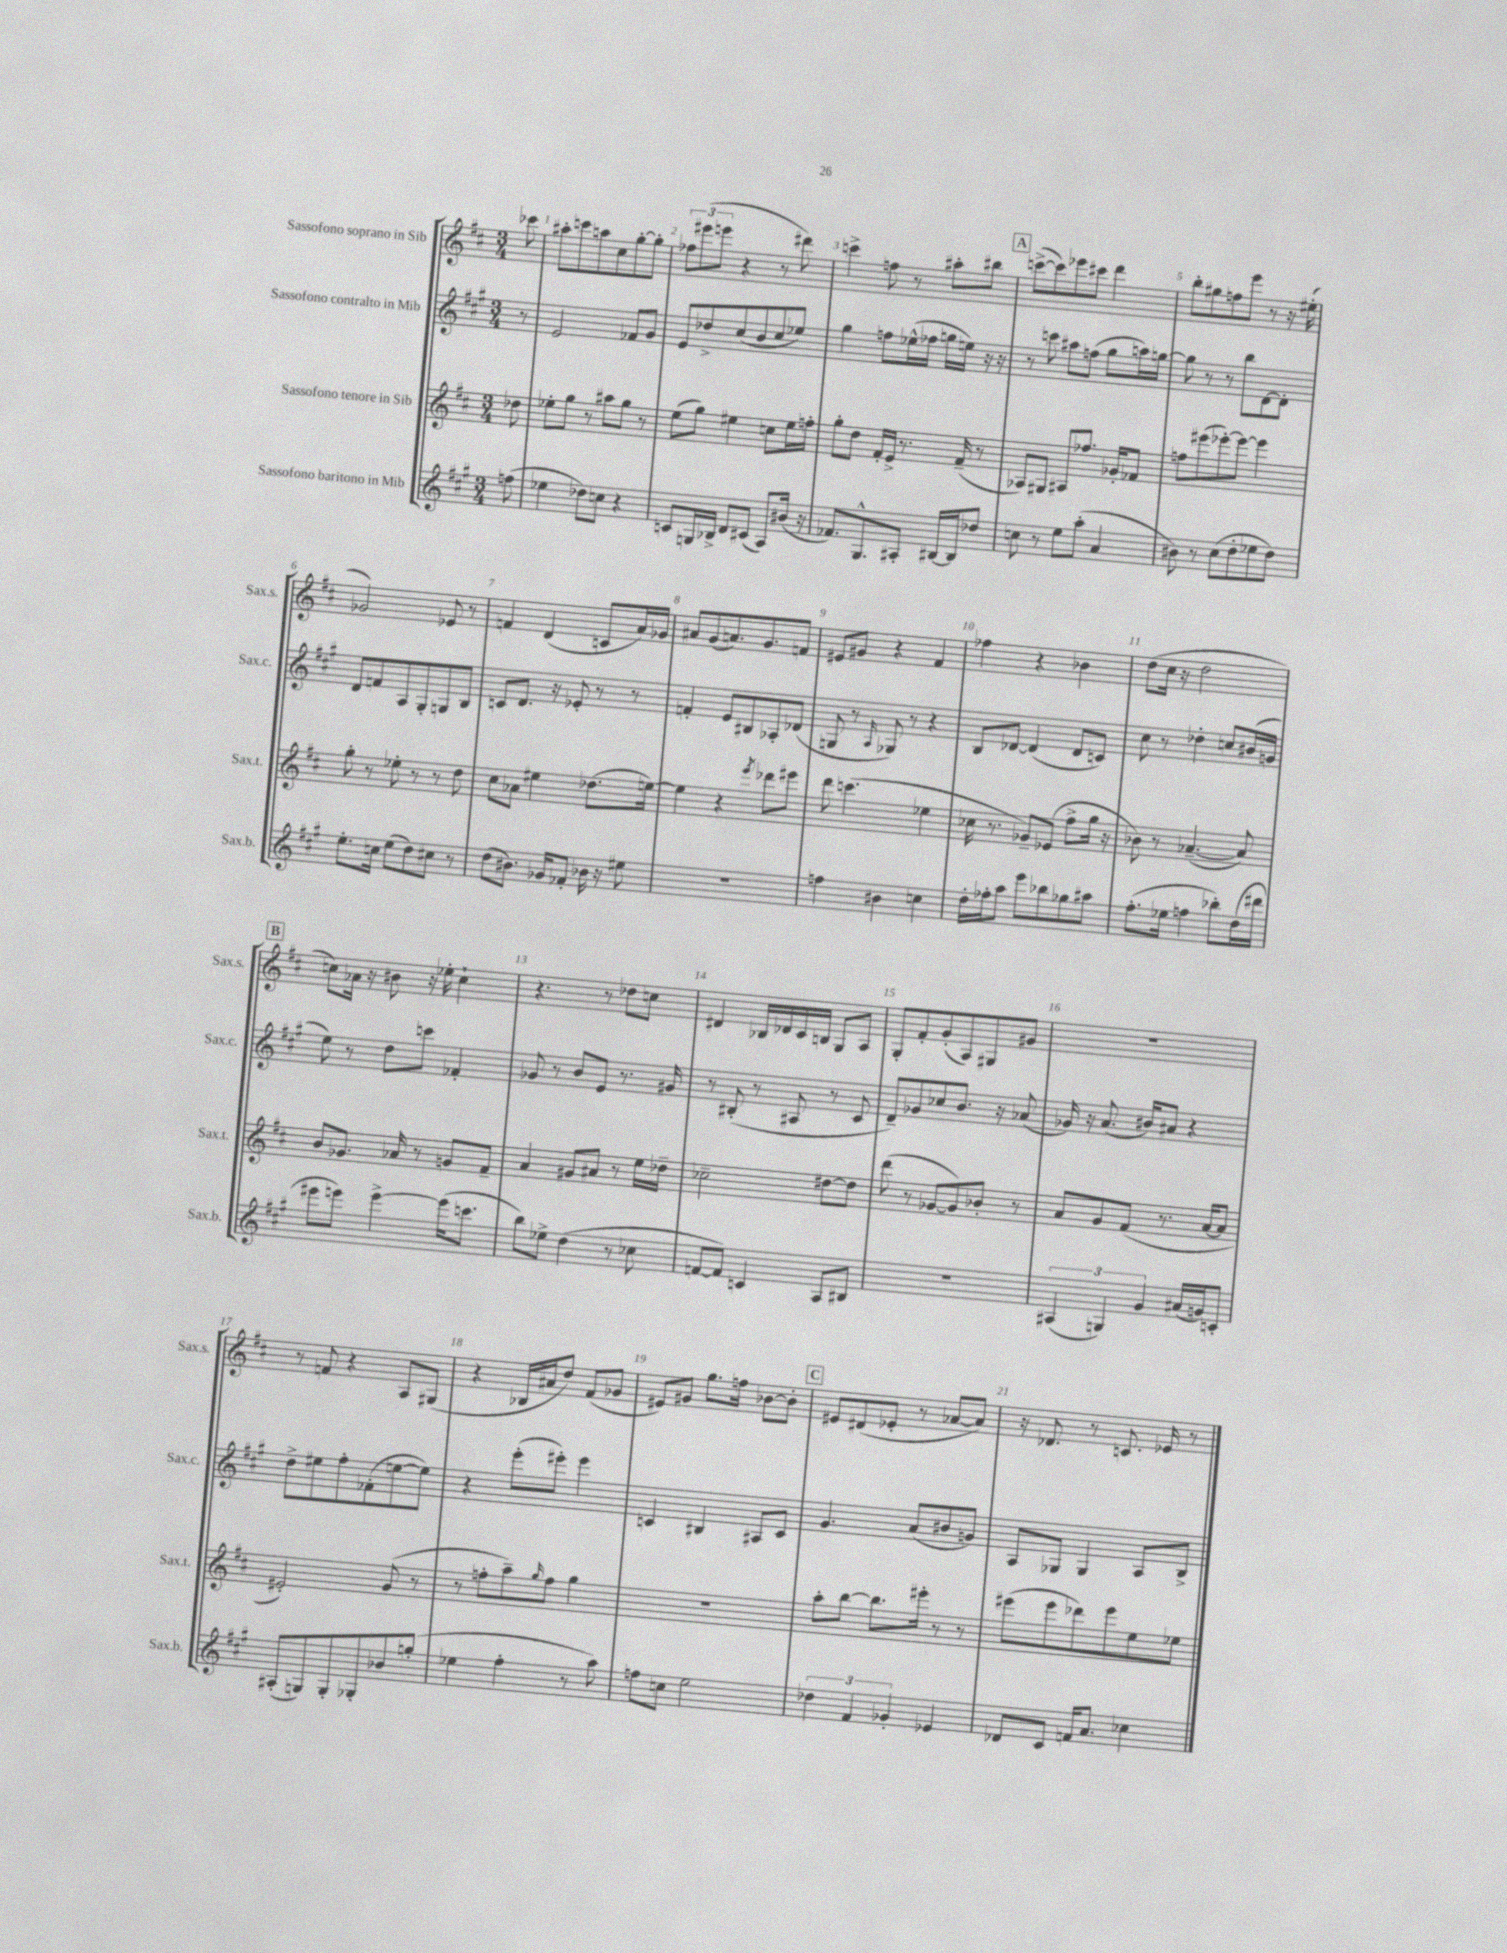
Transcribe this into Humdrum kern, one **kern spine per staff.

**kern	**kern	**kern	**kern
*staff4	*staff3	*staff2	*staff1
*clefG2	*clefG2	*clefG2	*clefG2
*k[f#c#g#]	*k[f#c#]	*k[f#c#g#]	*k[f#c#]
*M3/4	*M3/4	*M3/4	*M3/4
(8ff	8dd-	8r	8ccc-
=	=	=	=
4ee-	8ee-'	2e	8aa#'
.	8gg	.	8ccc
8dd-)	8r	.	8aa
8cc	8aa#	.	8cc#
4r	8gg	8f-	[8gg'
.	8r	8g#	8gg']
=	=	=	=
8c	(8ee	8e	12ff-
.	.	.	(12eee#
16G	8gg)	8dd-^	.
.	.	.	12eee
16B-^	.	.	.
8d	4ee#	(8cc#	4r
(8c#	.	8b	.
8A)	8cc	8cc#	8r
(16b#	16ee#	8ee-)	8ddd#)
16r	16ff'	.	.
=	=	=	=
8.f-)	8gg'	4gg#	4ccc^
.	8dd	.	.
8.G#^^	.	.	.
.	16f#'	8ff	8ff
.	16e^	.	.
8A#'	8.r	(16ee-^^	8r
.	.	16ff-	.
[16B#	.	16gg	8aa#'
16B#]	(16f#~	16ee)	.
8dd-	8r	16r	8bb#
.	.	16r	.
=	=	=	=
8cc	8A-)	8r	([8ccc^
8r	8G#	8ccc	8ccc])
8ee	8A#	8aa#	8eee-
(8aa'	8.ff-	(8ff	8ccc#
4a	.	8gg#	4ddd
.	16g-'	.	.
.	8f-	16aa)	.
.	.	[16gg	.
=	=	=	=
8b#)	8ff	8gg]	8bb'
8r	(8eee#	8r	8gg#
(8cc#	[8eee-')	8r	8ff
8dd'	8eee-_	8bb	8eee
8ee-	4eee-]	[8d	8r
8dd)	.	8d']	16r
.	.	.	(16ee#'
=	=	=	=
8.ee'	8gg'	8d	2g-)
.	8r	8f	.
16cc	.	.	.
(8ee	8ee-'	8A	.
8dd)	8r	8G#'	.
8cc#	8r	8G	8e-
8r	8dd	8B	8r
=	=	=	=
(8dd	8cc#	8c	4f
8.b#)	8a-	8.d	.
.	4ee#	.	(4d
16g-	.	16r	.
8f-'	.	8e-'	.
16b-	(8.dd-	8r	8c
16r	.	.	.
8ee#	.	8r	16a)
.	[16ee)	.	16g-
=	=	=	=
2.r	4ee]	4f'	8a#
.	.	.	(8g
.	4r	8e	8.a)
.	.	8B#	.
.	.	.	8.g
.	8qeee	.	.
.	8ddd-	8A-'	.
.	8eee#	(8d-	8f
=	=	=	=
4ff	8ddd	8G	8e#
.	(4.ccc	8r	8g#
.	.	16qqA	.
4b#	.	8G-)	4r
.	.	8r	.
4cc	4ee-	4r	4f#
=	=	=	=
16dd'	16cc-	8B	4ff-
16ff-'	8.r	.	.
8aa	.	[8d-	.
8eee	8g-~)	(4d-]	4r
8bb-	(8e-	.	.
8gg-	8ff#^	8d-	4b-
8aa#	16gg	8c)	.
.	16r	.	.
=	=	=	=
(8.ff#'	8b-)	8cc#	(8dd
.	8r	8r	16cc#
16ee-	.	.	16r
4ff	([4.a-~	4dd-'	2dd
8bb-')	.	8cc	.
(16dd	8a-])	(16b#	.
16ddd#	.	16g	.
=	=	=	=
8eee#	8b	8ee)	8cc)
8eee)	8.g-	8r	16a-
.	.	.	16r
[4eee^	.	8dd	8b#
.	16a-	.	.
.	8r	8ccc	16r
.	.	.	16ee-'
(16eee]	8g	4f-'	4cc`
8.ccc	.	.	.
.	8f#~	.	.
=	=	=	=
8bb)	4a	8g-	4.r
8ee-^	.	8r	.
(4dd	8g#	8b	.
.	8a#	8e	8r
8r	8r	8.r	8dd-
8cc-	16ee	.	8cc
.	16dd-~	16g#	.
=	=	=	=
[8f	2cc-~	8r	4d#
8f])	.	(8B#'	.
4c	.	8r	16B-
.	.	.	16d-
.	.	8A#	16c#
.	.	.	16B
8A	[8dd#	8r	8G
8B#	8dd#]	8c#	8A
=	=	=	=
2.r	(8ddd	8d~)	8G'
.	8r	8g-	8f#'
.	[8g-	8cc-	(8g'
.	8g-])	8.b	8A)
.	8b-'	.	8G#
.	.	16r	.
.	8r	(8a-	8g#
=	=	=	=
(6A#	8a	16g-)	2.r
.	.	16r	.
.	8g	(8.a	.
6G)	.	.	.
.	(8f#	.	.
.	.	16b#)	.
6g#	.	.	.
.	8.r	8a#	.
(16a#	.	4r	.
16g)	[16a	.	.
8c'	8a]	.	.
=	=	=	=
(8A#'	2e#')	8dd^	8r
8G)	.	8ee#	8f
8G'	.	8ff#'	4r
8G-'	.	(8f-'	.
8b-	(8g	[8ee	8A
(8gg'	8r	8ee])	(8G#
=	=	=	=
4ee-	8r	4r	4r
.	8ff'	.	.
4ff#'	8aa~)	(8eee'	16B-
.	.	.	16a#
.	16qqgg	.	.
.	8ff	8eee#')	8dd)
8r	4gg	4eee#	(8f#
8aa)	.	.	8g-
=	=	=	=
8ff	2.r	4c	8e#)
8cc	.	.	8g#
2ee	.	4B#	8.gg
.	.	.	16ff
.	.	8A#	[8b-
.	.	8c	8b-']
=	=	=	=
6dd-	8aa'	4.g#	8e#
.	[8bb	.	(8d#
6f#	.	.	.
.	8.bb]	.	8e-'
6g-'	.	.	.
.	.	(8a	8r
.	16eee#'	.	.
4e-	8r	8b#	[8a-
.	8r	8g)	8a-])
=	=	=	=
8d-	(8eee#	8A	16r
.	.	.	8.d-
8c#	8eee#	8G-	.
16f	8ddd-)	4G-	8r
8.a	.	.	.
.	8eee#	.	8.c
4cc-	8ee	8A	.
.	.	.	16e-
.	8ee-	8B^	8r
==	==	==	==
*-	*-	*-	*-
